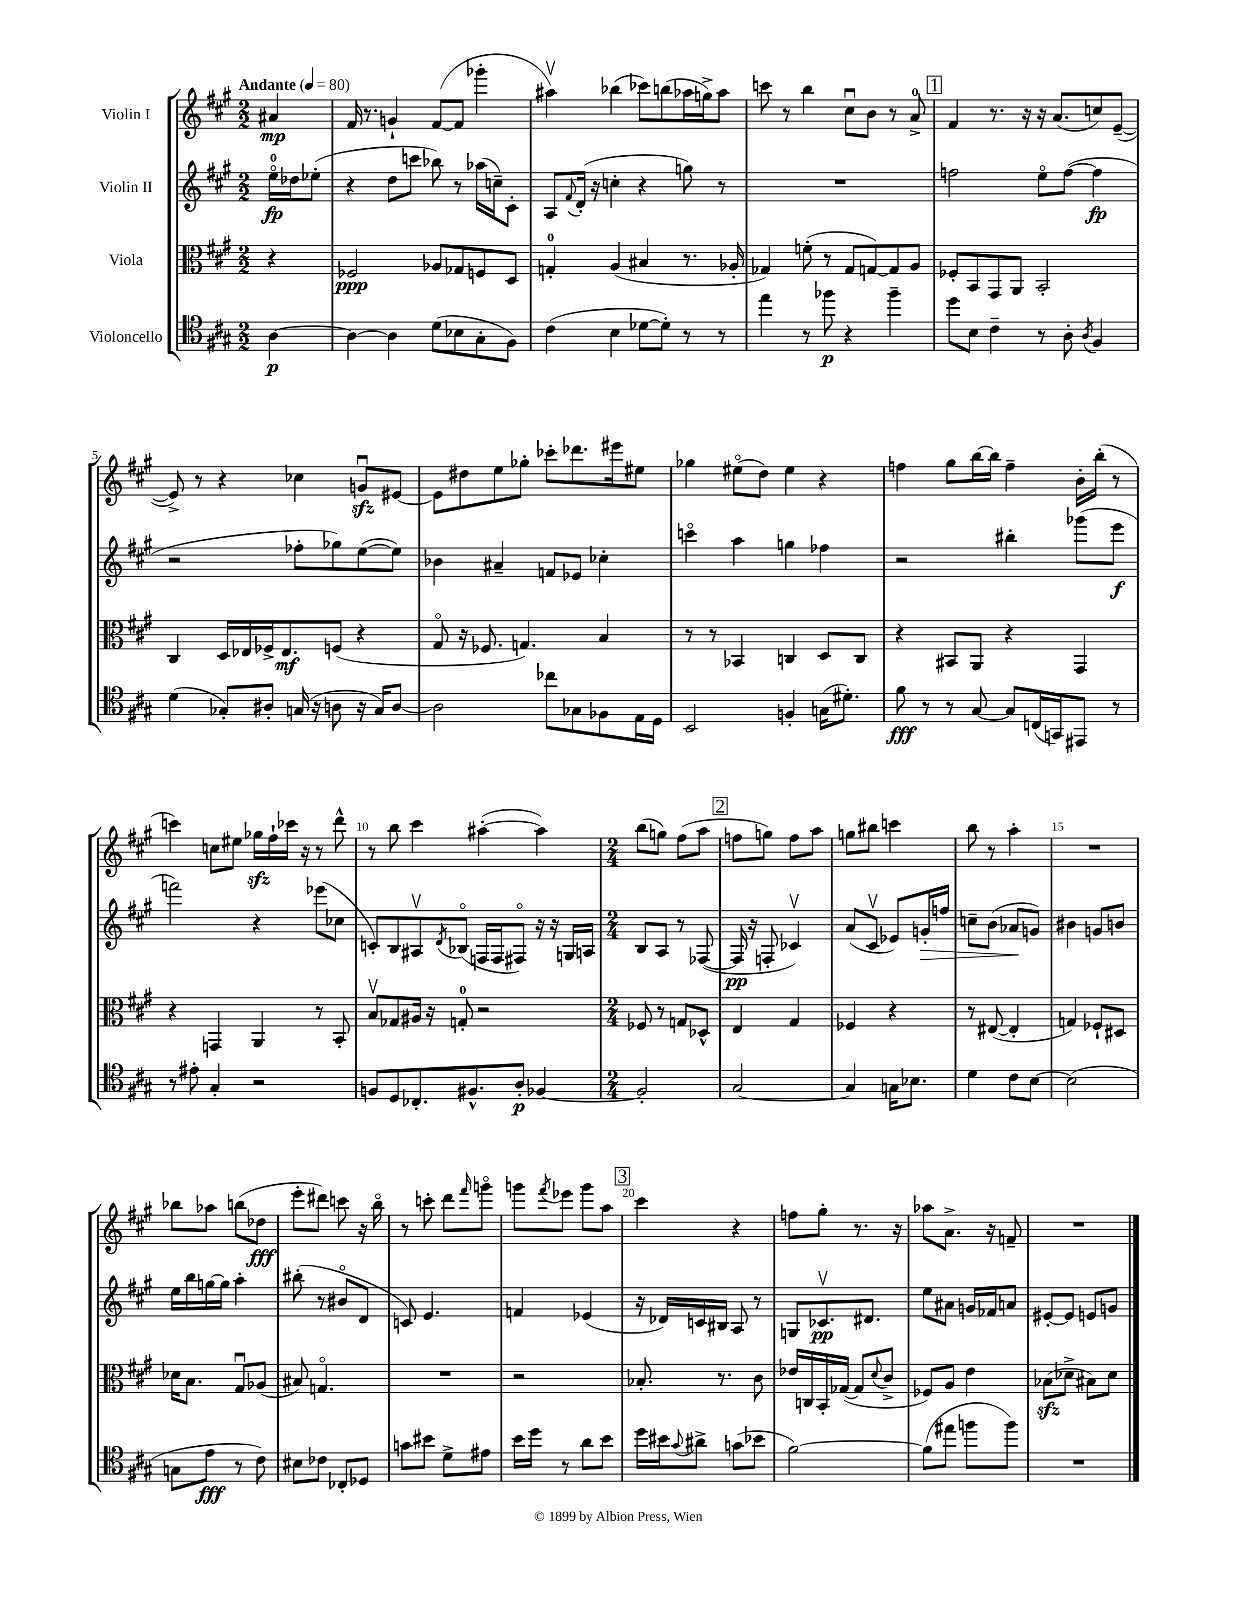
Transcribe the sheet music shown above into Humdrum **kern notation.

**kern	**dynam	**kern	**dynam	**kern	**dynam	**kern	**dynam
*part4	*part4	*part3	*part3	*part2	*part2	*part1	*part1
*staff4	*staff4	*staff3	*staff3	*staff2	*staff2	*staff1	*staff1
*I"Violoncello	*	*I"Viola	*	*I"Violin II	*	*I"Violin I	*
*clefC4	*	*clefC3	*	*clefG2	*	*clefG2	*
*k[f#c#g#]	*	*k[f#c#g#]	*	*k[f#c#g#]	*	*k[f#c#g#]	*
*M2/2	*	*M2/2	*	*M2/2	*	*M2/2	*
*MM80	*	*MM80	*	*MM80	*	*MM80	*
=	=	=	=	=	=	=	=
!	!	!	!	!	!	!LO:TX:a:B:t=Andante	!
[4A\	p	4r	.	16ee\LL	fp	4a#X/	mp
.	.	.	.	16dd-X\J	.	.	.
.	.	.	.	(8ee-X'\J	.	.	.
=1	=1	=1	=1	=1	=1	=1	=1
4A\_	.	2F-X/	ppp	4r	.	16f#/	.
.	.	.	.	.	.	8.r	.
4A\]	.	.	.	8dd\L	.	4gn`/	.
.	.	.	.	8cccn\J	.	.	.
(8d\L	.	8A-X/L	.	8bb-X\)	.	([8f#/L	.
8B-X\	.	8G-X/	.	8r	.	8f#/J]	.
8G#'\	.	8Fn/	.	(16aa-X\LL	.	4ggg-X'\	.
.	.	.	.	16ccn~\J)	.	.	.
8F#\J)	.	8D/J	.	8c#'\J	.	.	.
=2	=2	=2	=2	=2	=2	=2	=2
(4c#\	.	4Gn'/	.	8A/L	.	4aa#Xv\)	.
.	.	.	.	8qqf#/	.	.	.
.	.	.	.	(16d'/Jk	.	.	.
.	.	.	.	16r	.	.	.
4B\	.	(4A/	.	4ccn'\	.	(4bb-X\	.
[8d-X\L	.	4B#X/	.	4r	.	8ccc-X\L)	.
8d-'\J])	.	.	.	.	.	(8bbn\	.
8r	.	8.r	.	8ggn\)	.	16aa-X\L	.
.	.	.	.	.	.	16ggn^\J)	.
8r	.	.	.	8r	.	8aa-\J	.
.	.	16A-X'/	.	.	.	.	.
=3	=3	=3	=3	=3	=3	=3	=3
4ee\	.	4G-X/)	.	1r	.	8cccn\	.
.	.	.	.	.	.	8r	.
8r	.	(8fn'\	.	.	.	4bb\	.
8ff-X\	p	8r	.	.	.	.	.
4r	.	8G-/L	.	.	.	8cc#u\L	.
.	.	[8Gn/)	.	.	.	8b\J	.
4ff-~\	.	8G/]	.	.	.	8r	.
.	.	8A/J	.	.	.	8a^/	.
!!LO:REH:place=s1:t=1
=4	=4	=4	=4	=4	=4	=4	=4
8dd\L	.	8F-X'/L	.	2ffn\	.	4f#/	.
8B\J	.	8BB/	.	.	.	.	.
4c#~\	.	8GG#/	.	.	.	8.r	.
.	.	8AA/J	.	.	.	.	.
.	.	.	.	.	.	16r	.
8r	.	2BB'/	.	8ee\L	.	16r	.
.	.	.	.	.	.	(8.a/L	.
8A'\	.	.	.	([8ff\J	.	.	.
8qA/	.	.	.	.	.	.	.
4F#/	.	.	.	4ff\]	fp	8ccn/)	.
.	.	.	.	.	.	([8e~/J	.
!!LO:LB:g=z
=5	=5	=5	=5	=5	=5	=5	=5
(4d\	.	4C#/	.	2r	.	8e^/])	.
.	.	.	.	.	.	8r	.
8G-X'/L)	.	16D/LL	.	.	.	4r	.
.	.	16E-X/	.	.	.	.	.
8A#X'/J	.	16F-X^/J	.	.	.	.	.
.	.	8.E-/	mf	.	.	.	.
(16Gn/	.	.	.	8ff-X'\L	.	4cc-X\	.
16r	.	.	.	.	.	.	.
8An\	.	(8Fn/J	.	8gg-X\)	.	.	.
16r	.	4r	.	([8ee\	.	8gnzzu/L	.
16G/KL)	.	.	.	.	.	.	.
[8A/J	.	.	.	8ee\J])	.	[8e#X/J	.
=6	=6	=6	=6	=6	=6	=6	=6
2A\]	.	8G#/	.	4b-X\	.	8e#\L]	.
.	.	16r	.	.	.	8dd#X\	.
.	.	8.F-X/	.	.	.	.	.
.	.	.	.	4a#X~/	.	8ee\	.
.	.	4.Gn/)	.	.	.	8gg-X'\J	.
8cc-X\L	.	.	.	8fn/L	.	8ccc-X'\L	.
8G-X\	.	.	.	8e-X/J	.	8.ddd-X\	.
8F-X\	.	4B/	.	4cc-X'\	.	.	.
.	.	.	.	.	.	16eee#X\k	.
16E\L	.	.	.	.	.	8ee#X\J	.
16D\JJ	.	.	.	.	.	.	.
=7	=7	=7	=7	=7	=7	=7	=7
2BB/	.	8r	.	4cccn\	.	4gg-X\	.
.	.	8r	.	.	.	.	.
.	.	4BB-X/	.	4aa\	.	(8ee#X\L	.
.	.	.	.	.	.	8dd\J)	.
4Fn'/	.	4Cn/	.	4ggn\	.	4ee#\	.
(16Gn\KL	.	8D/L	.	4ff-X\	.	4r	.
8.d#X'\J)	.	.	.	.	.	.	.
.	.	8C/J	.	.	.	.	.
=8	=8	=8	=8	=8	=8	=8	=8
8f#\	fff	4r	.	2r	.	4ffn\	.
8r	.	.	.	.	.	.	.
8r	.	8BB#X/L	.	.	.	8gg#\L	.
[8G#/	.	8AA/J	.	.	.	[16bb\L	.
.	.	.	.	.	.	16bb\JJ]	.
8G#/L]	.	4r	.	4bb#X'\	.	4ff~\	.
(16Cn/L	.	.	.	.	.	.	.
16GGn/J)	.	.	.	.	.	.	.
8EE#X/J	.	4GG#/	.	(8ggg-X\L	.	16b'\LL	.
.	.	.	.	.	.	(16bb'\JJ	.
8r	.	.	.	8eee\J	f	8r	.
!!LO:LB:g=z
=9	=9	=9	=9	=9	=9	=9	=9
8r	.	4r	.	2fffn\)	.	4cccn\)	.
8e#X'\	.	.	.	.	.	.	.
4G#'/	.	4GGn/	.	.	.	8ccn\L	.
.	.	.	.	.	.	8ee#X\J	.
2r	.	4AA/	.	4r	.	16gg-Xzz\LL	.
.	.	.	.	.	.	16ff#`\	.
.	.	.	.	.	.	16ccc-X\JJ	.
.	.	.	.	.	.	16r	.
.	.	8r	.	(8eee-X\L	.	8r	.
.	.	8BB'/	.	8cc-X\J	.	8ddd^^\	.
=10	=10	=10	=10	=10	=10	=10	=10
8Fn/L	.	8Bv/L	.	8cn'/L)	.	8r	.
8D/	.	8G-X/	.	8B/	.	8bb\	.
8.C-X'/	.	16A#X/Jk	.	8A#Xv/	.	4ccc#\	.
.	.	16r	.	.	.	.	.
.	.	.	.	8qd/	.	.	.
.	.	8Gn'/	.	(8B-X/J	.	.	.
8.F#X^^/	.	.	.	.	.	.	.
.	.	2r	.	16Fn/LL	.	([4aa#X'\	.
.	.	.	.	16F/J	.	.	.
8A'/J	p	.	.	8F#X/J)	.	.	.
[4F-X/	.	.	.	16r	.	4aa#\])	.
.	.	.	.	16r	.	.	.
.	.	.	.	16Gn/LL	.	.	.
.	.	.	.	16An/JJ	.	.	.
=11	=11	=11	=11	=11	=11	=11	=11
*M2/4	*	*M2/4	*	*M2/4	*	*M2/4	*
2F-'/]	.	8F-X/	.	8B/L	.	(8bb\L	.
.	.	8r	.	8A/J	.	8ggn\J)	.
.	.	8Gn/L	.	8r	.	(8ff#\L	.
.	.	8D-X^^/J	.	([8F-X/	.	8aa\J	.
!!LO:REH:place=s1:t=2
=12	=12	=12	=12	=12	=12	=12	=12
[2G#/	.	4E/	.	16F-/]	pp	8ffn\L	.
.	.	.	.	16r	.	.	.
.	.	.	.	8Fn'/	.	8ggn\J)	.
.	.	4G#/	.	4c-Xv/)	.	8ff\L	.
.	.	.	.	.	.	8aa\J	.
=13	=13	=13	=13	=13	=13	=13	=13
4G#/]	.	4F-X/	.	(8a/L	.	8ggn\L	.
.	.	.	.	8c#v/J	.	8bb#X\J	.
16Gn\KL	.	4r	.	8e-X/L)	.	4cccn\	.
8.B-X\J	.	.	.	.	.	.	.
!	!	!	!	!	!LO:HP:b	!	!
.	.	.	.	16gn'/L	>	.	.
.	.	.	.	16ffn/JJ	.	.	.
=14	=14	=14	=14	=14	=14	=14	=14
4d\	.	8r	.	8ccn~\L	.	8bb\	.
.	.	([8E#X/	.	(8b\J	.	8r	.
8c#\L	.	4E#'/]	.	8a-X/L	.	4aa'\	.
[8B\J	.	.	.	8gn/J)	]	.	.
=15	=15	=15	=15	=15	=15	=15	=15
(2B\]	.	4Gn/)	.	4b#X\	.	2r	.
.	.	8F-X`/L	.	8gn/L	.	.	.
.	.	8D#X/J	.	8bn/J	.	.	.
!!LO:LB:g=z
=16	=16	=16	=16	=16	=16	=16	=16
8Gn\L	.	16d-X\KL	.	16ee\LL	.	8bb-X\L	.
.	.	8.B\J	.	16bb\	.	.	.
8e\J	fff	.	.	[16ggn\	.	8aa-X\J	.
.	.	.	.	16gg\JJ]	.	.	.
8r	.	8G#u/L	.	4aa'\	.	(8bbn\L	.
8c#\)	.	(8A-X/J	.	.	.	8dd-X\J	fff
=17	=17	=17	=17	=17	=17	=17	=17
8B#X\L	.	8B#X/)	.	(8bb#X'\	.	8eee'\L	.
8c-X\J	.	4.Gn/	.	8r	.	8ddd#X\J)	.
8C-X'/L	.	.	.	8b#X/L	.	8cccn\	.
8D-X/J	.	.	.	8d/J	.	16r	.
.	.	.	.	.	.	16bb\	.
=18	=18	=18	=18	=18	=18	=18	=18
8gn\L	.	2r	.	8cn/)	.	8r	.
8b#X\J	.	.	.	4.e/	.	8cccn'\	.
8d^\L	.	.	.	.	.	8ddd\L	.
.	.	.	.	.	.	16qqfff#/	.
8e#X\J	.	.	.	.	.	8gggn\J	.
=19	=19	=19	=19	=19	=19	=19	=19
16b\LL	.	2r	.	4fn/	.	8gggn\L	.
16dd\JJ	.	.	.	.	.	.	.
.	.	.	.	.	.	8qfff#/	.
8r	.	.	.	.	.	8eee-X\J	.
8a\L	.	.	.	(4e-X/	.	8ggg\L	.
8b\J	.	.	.	.	.	8aa\J	.
!!LO:REH:place=s1:t=3
=20	=20	=20	=20	=20	=20	=20	=20
16dd\LL	.	8.B-X'/	.	16r	.	4ccc#\	.
16b#X\J	.	.	.	16d-X/LL)	.	.	.
8qqg#/	.	.	.	.	.	.	.
8a#X^\J	.	.	.	16cn/	.	.	.
.	.	8.r	.	16B#X/JJ	.	.	.
(8gn\L	.	.	.	8A/	.	4r	.
8b-X\J	.	8c#\	.	8r	.	.	.
=21	=21	=21	=21	=21	=21	=21	=21
[2f#\)	.	16e-X/LL	.	8Gn/L	.	8ffn\L	.
.	.	16Cn/	.	.	.	.	.
.	.	16BB'/	.	8.c-Xv/	pp	8gg#'\J	.
.	.	([16G-X/JJ	.	.	.	.	.
.	.	8G-/L]	.	.	.	8.r	.
.	.	.	.	8.d#X/J	.	.	.
.	.	8qqd/	.	.	.	.	.
.	.	8c#^/J	.	.	.	.	.
.	.	.	.	.	.	16r	.
=22	=22	=22	=22	=22	=22	=22	=22
(8f#\L]	.	8F-X/L)	.	8ee\L	.	8aa-X\L	.
8ee#X\J	.	8A/J	.	8a#X\J	.	8.a^\J	.
8ffn\L	.	4e\	.	16gn/LL	.	.	.
.	.	.	.	16f-X/J	.	16r	.
8ff\J)	.	.	.	8an/J	.	8fn~/	.
=23	=23	=23	=23	=23	=23	=23	=23
2r	.	(8B-Xzz\L	.	[8e#X'/L	.	2r	.
.	.	8d-X^\J	.	8e#/J]	.	.	.
.	.	8B#X\L)	.	8en/L	.	.	.
.	.	8d-\J	.	8gn/J	.	.	.
==	==	==	==	==	==	==	==
*-	*-	*-	*-	*-	*-	*-	*-
